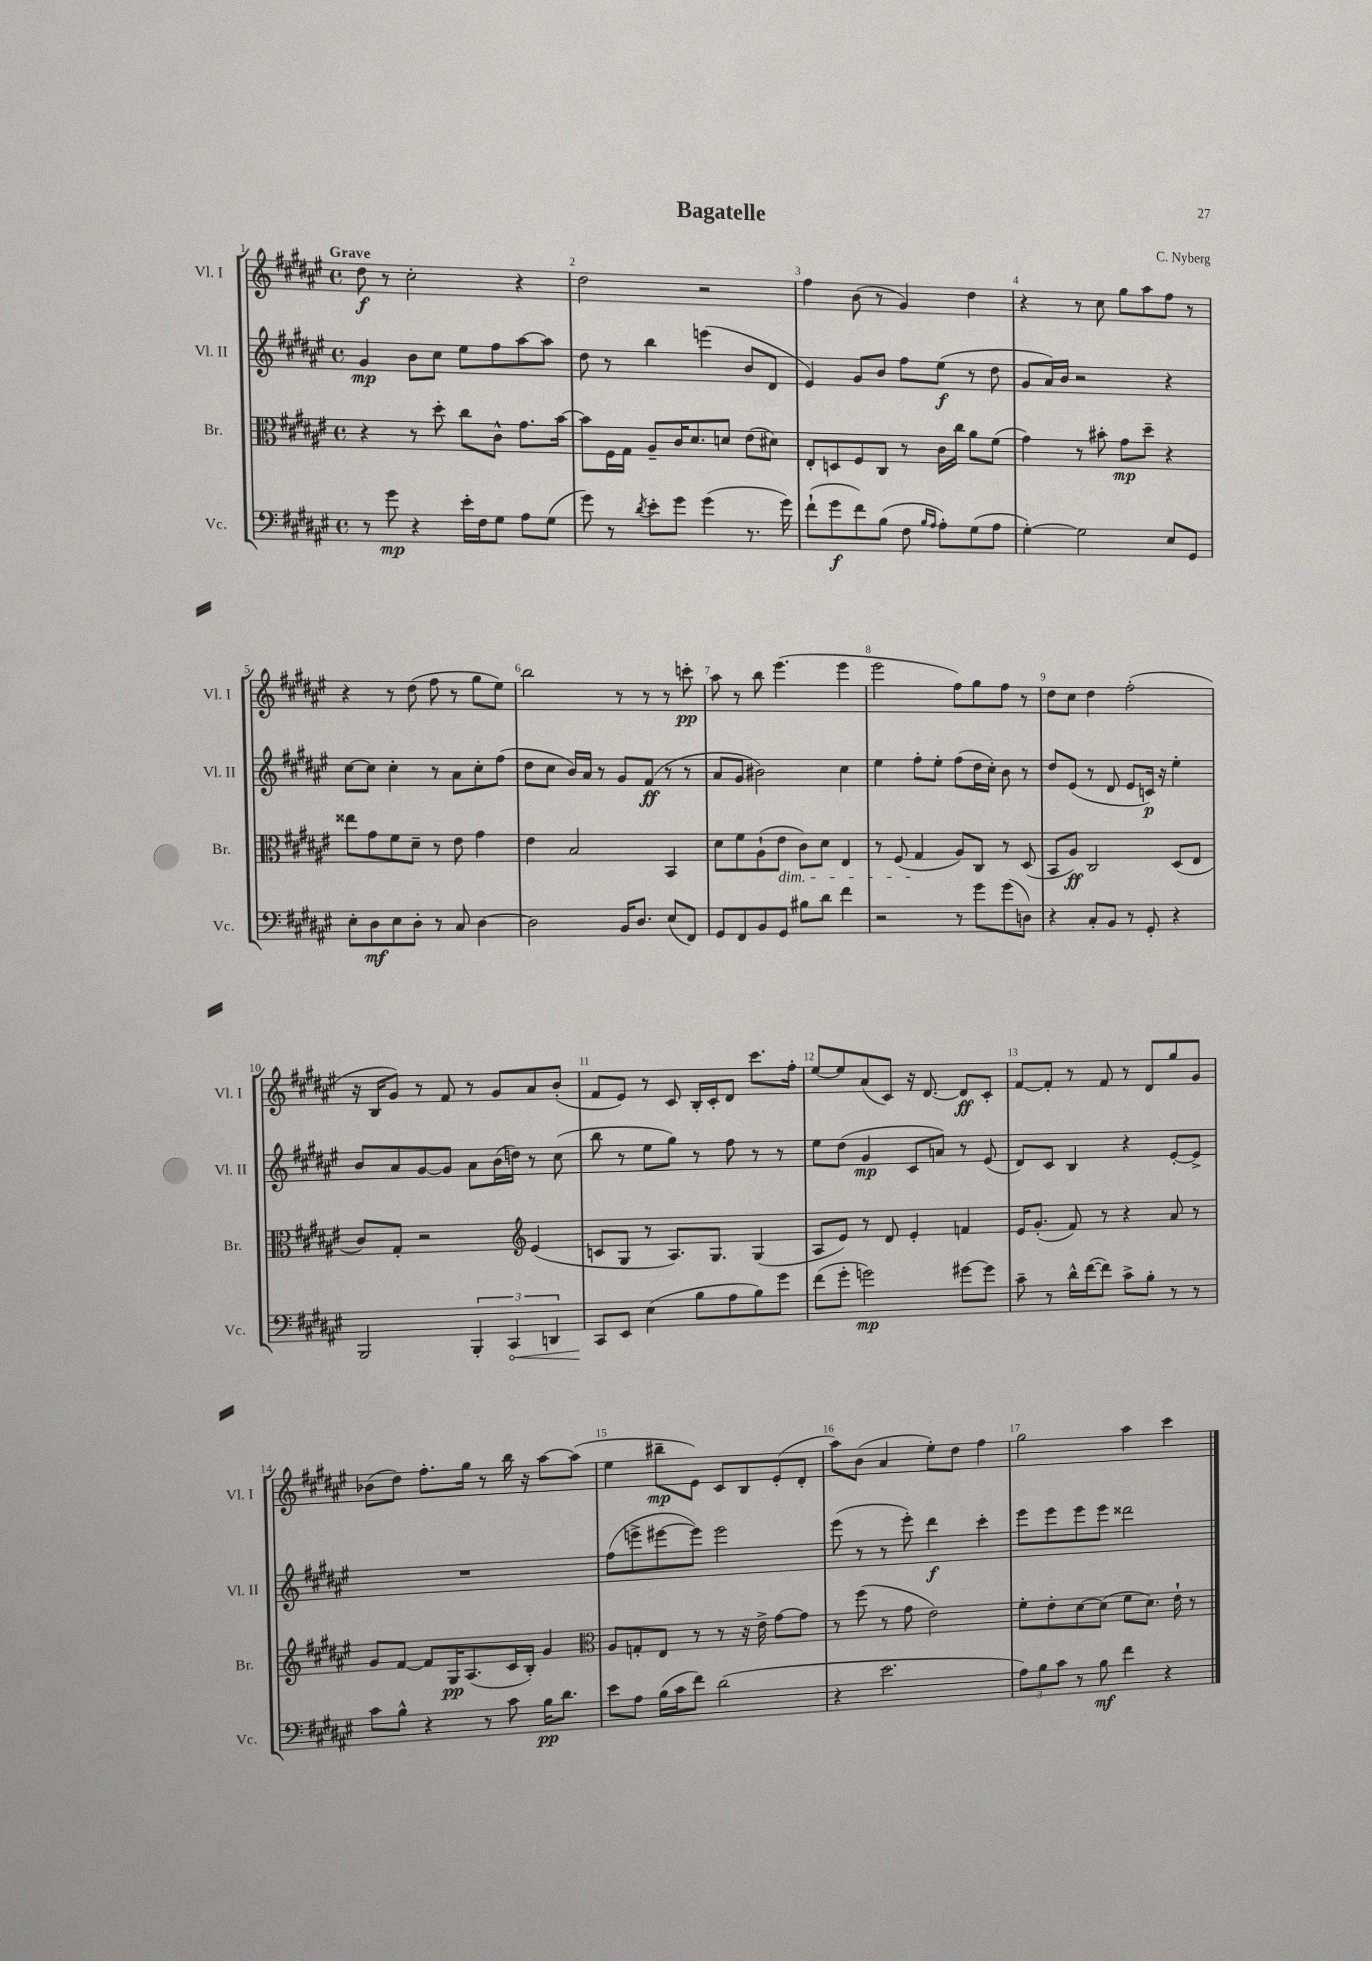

**kern	**kern	**kern	**kern
*staff4	*staff3	*staff2	*staff1
*clefF4	*clefC3	*clefG2	*clefG2
*k[f#c#g#d#a#e#]	*k[f#c#g#d#a#e#]	*k[f#c#g#d#a#e#]	*k[f#c#g#d#a#e#]
*M4/4	*M4/4	*M4/4	*M4/4
*met(c)	*met(c)	*met(c)	*met(c)
8r	4r	4g#/	8dd#\
8g#\	.	.	8r
4r	8r	8b\L	2cc#'\
.	8dd#'\	8cc#\J	.
16e#'\LL	8cc#\L	8ee#\L	.
16F#\J	.	.	.
8G#\J	8c#^^\J	8ff#\	.
8A#\L	8.g#\L	[8aa#\	4r
(8G#\J	.	8aa#\]J	.
.	[16b\Jk	.	.
=	=	=	=
8g#\)	8b\]L	8dd#\	2dd#\
8r	16F#\L	8r	.
.	16G#\JJ	.	.
8qd#/	.	.	.
8e#'\L	8A#~/L	4bb\	.
8g#\J	16c#/K	.	.
.	8.d#/	.	.
(4g#\	.	(4eee\	2r
.	8d/J	.	.
8.r	(8e#\L	8b/L	.
.	8d#\J)	8d#/J	.
16g#\)	.	.	.
=	=	=	=
(8f#`\L	8E#'/L	4e#/)	4ff#\
8g#\	8D/	.	.
8f#\)	8F#/	8g#/L	(8b\
(8B\J	8C#/J	8b/J	8r
8F#\	8r	8ff#\L	4g#/)
16qqB/LL	.	.	.
16qqA#/JJ	.	.	.
8A#'\L)	16c#\LL	(8ee#\J	.
.	16cc#\JJ	.	.
(8G#\	8a#\L	8r	4dd#\
8A#\J	(8f#\J	8dd#\	.
=	=	=	=
[4G#'\)	4g#\)	8g#/L	4r
.	.	16a#/L)	.
.	.	16b/JJ	.
2G#\]	8r	2r	8r
.	8b#'\	.	8cc#\
.	8g#\L	.	8gg#\L
.	8dd#~\J	.	8aa#\
8E#/L	4r	4r	8ff#\J
8GG#/J	.	.	8r
=	=	=	=
8E#'\L	8ee##\L	[8cc#\L	4r
8D#\	8g#\	8cc#\]J	.
8E#\	8f#\	4cc#'\	8r
8D#'\J	8d#~\J	.	(8dd#\
8r	8r	8r	8ff#\
8C#/	8e#\	8a#\L	8r
[4D#\	4g#\	8cc#'\	8gg#\L
.	.	(8ff#\J	8ee#\J)
=	=	=	=
2D#\]	4e#\	8dd#\L	2bb\
.	.	8cc#\J	.
.	2B/	16b/LL)	.
.	.	16a#/JJ	.
.	.	8r	.
16BB/LK	.	8g#/L	8r
8.D#/J	.	.	.
.	.	(8f#/J	8r
(8E#/L	4BB/	8r	8r
8FF#/J)	.	8r	8ccc'\
=	=	=	=
8GG#/L	8d#\L	8a#/L	8aa#\
8FF#/	8f#\	8g#/J	8r
8BB/	(8A#`\	2b#\)	8bb\
8GG#/J	8e#\J	.	(4.eee#\
8B#\L	8c#\L)	.	.
8d#\J	8d#\J	.	.
4f#\	4E#/	4cc#\	4eee#\
=	=	=	=
2r	8r	4ee#\	2eee#\
.	(8F#/	.	.
.	4G#/	8ff#'\L	.
.	.	8ee#'\J	.
8r	8A#/L)	(8ff#\L	8ff#\L)
8g#\L	8C#/J	16dd#\L	8gg#\
.	.	16cc#'\JJ)	.
(8g#\	8r	8b\	8ff#\J
8D\J)	(8D#/	8r	8r
=	=	=	=
4r	8BB/L	8dd#/L	8dd#\L
.	8A#/J)	(8e#/J	8cc#\J
8C#'/L	2C#/	8r	4dd#\
8BB/J	.	8d#/	.
8r	.	8e#/L	(2ff#'\
8GG#'/	.	16c/Jk)	.
.	.	16r	.
4r	(8D#/L	4ee#'\	.
.	8E#/J	.	.
=	=	=	=
2BBB/	8c#/L)	8b/L	16r
.	.	.	16B/LK
.	8G#'/J	8a#/	8g#/J)
.	2r	[8g#/	8r
.	.	8g#/]J	8f#/
6BBB'/	.	8a#\L	8r
.	.	(16b\L	8g#/L
6CC#/	.	.	.
.	.	16dd\JJ)	.
*	*clefG2	*	*
.	(4e#/	8r	8a#/
6DD/	.	.	.
.	.	(8cc#\	(8b'/J
=	=	=	=
8CC#/L	8c/L	8bb\	8f#/L
8EE#/J	8G#/J	8r	8e#/J)
(4E#\	8r	8ee#\L	8r
.	8.A#/L)	8gg#\J)	8c#/
8B\L	.	8r	16B'/LL
.	8.G#/J	.	16c#'/J
8A#\	.	8ff#\	8d#/J
8B\)	(4G#/	8r	8.ccc#\L
8g#\J	.	8r	.
.	.	.	16ff#'\Jk
=	=	=	=
(8f#\L	8A#/L	8ee#\L	[8ee#/L
8g#'\J	8e#/J)	(8dd#\J	8ee#/]
2g\)	8r	4g#/	(8a#/
.	8d#/	.	8c#/J)
.	4e#'/	8c#/L	16r
.	.	.	[8.d#/
.	.	8a/J)	.
[8g#\L	4f/	8r	8d#/]L
8g#\]J	.	(8e#/	8c#'/J
=	=	=	=
8c#~\	16e#/LK	8d#/L)	[8f#/L
.	(8.g#'/J	.	.
8r	.	8c#/J	8f#'/]J
16d#^^\LL	8f#/)	4B/	8r
([16f#\J	.	.	.
8f#\]J)	8r	.	8f#/
8c#^\L	4r	4r	8r
8B'\J	.	.	8d#/L
8r	8a#/	[8e#'/L	8gg#/
8r	8r	8e#^/]J	8g#/J
=	=	=	=
8c#\L	8g#/L	1r	(8b-\L
8B^^\J	[8f#/J	.	8dd#\J)
4r	8f#/]L	.	8.ff#'\L
.	16G#/K	.	.
.	(8.A#/	.	16gg#\Jk
8r	.	.	8r
8c#\	16c#/L	.	16bb\
.	16B'/JJ)	.	16r
16B\LK	4g#/	.	[8aa#\L
8.d#\J	.	.	.
.	.	.	(8aa#\]J
=	=	=	=
*	*clefC3	*	*
8e#\L	8A#/L	(8ff#\L	4ee#\
8A#\J	8G'/	8eee^\	.
(16B\LL	8E#/J	[8eee#\	8bb#~\L
16c#\J	.	.	.
8f#\J)	8r	8eee#\]J)	8e#\J)
(2d#\	8r	2eee#\	8c#/L
.	16r	.	8B/
.	16e#^\	.	.
.	[8g#\L	.	(8e#'/
.	8g#\]J	.	8d#'/J
=	=	=	=
4r	8r	(8eee#\	8aa#\L)
.	(8ff#\	8r	(8b\J
2.e#\	8r	8r	4a#/
.	8g#\	8eee#'\)	.
.	2e#\)	4ddd#\	8ee#'\L)
.	.	.	8dd#\J
.	.	4ccc#'\	4ff#\
=	=	=	=
12A#\L)	8f#'\L	8eee#\L	2gg#\
12B\	.	.	.
.	8e#'\	8eee#\	.
12c#\J	.	.	.
8r	[8d#\	8eee#\	.
8B\	(8d#\]J	8eee#\J	.
4f#\	8f#\L	2ddd##\	4aa#\
.	8.d#\J)	.	.
4r	.	.	4ccc#\
.	16e#`\	.	.
.	8r	.	.
==	==	==	==
*-	*-	*-	*-
